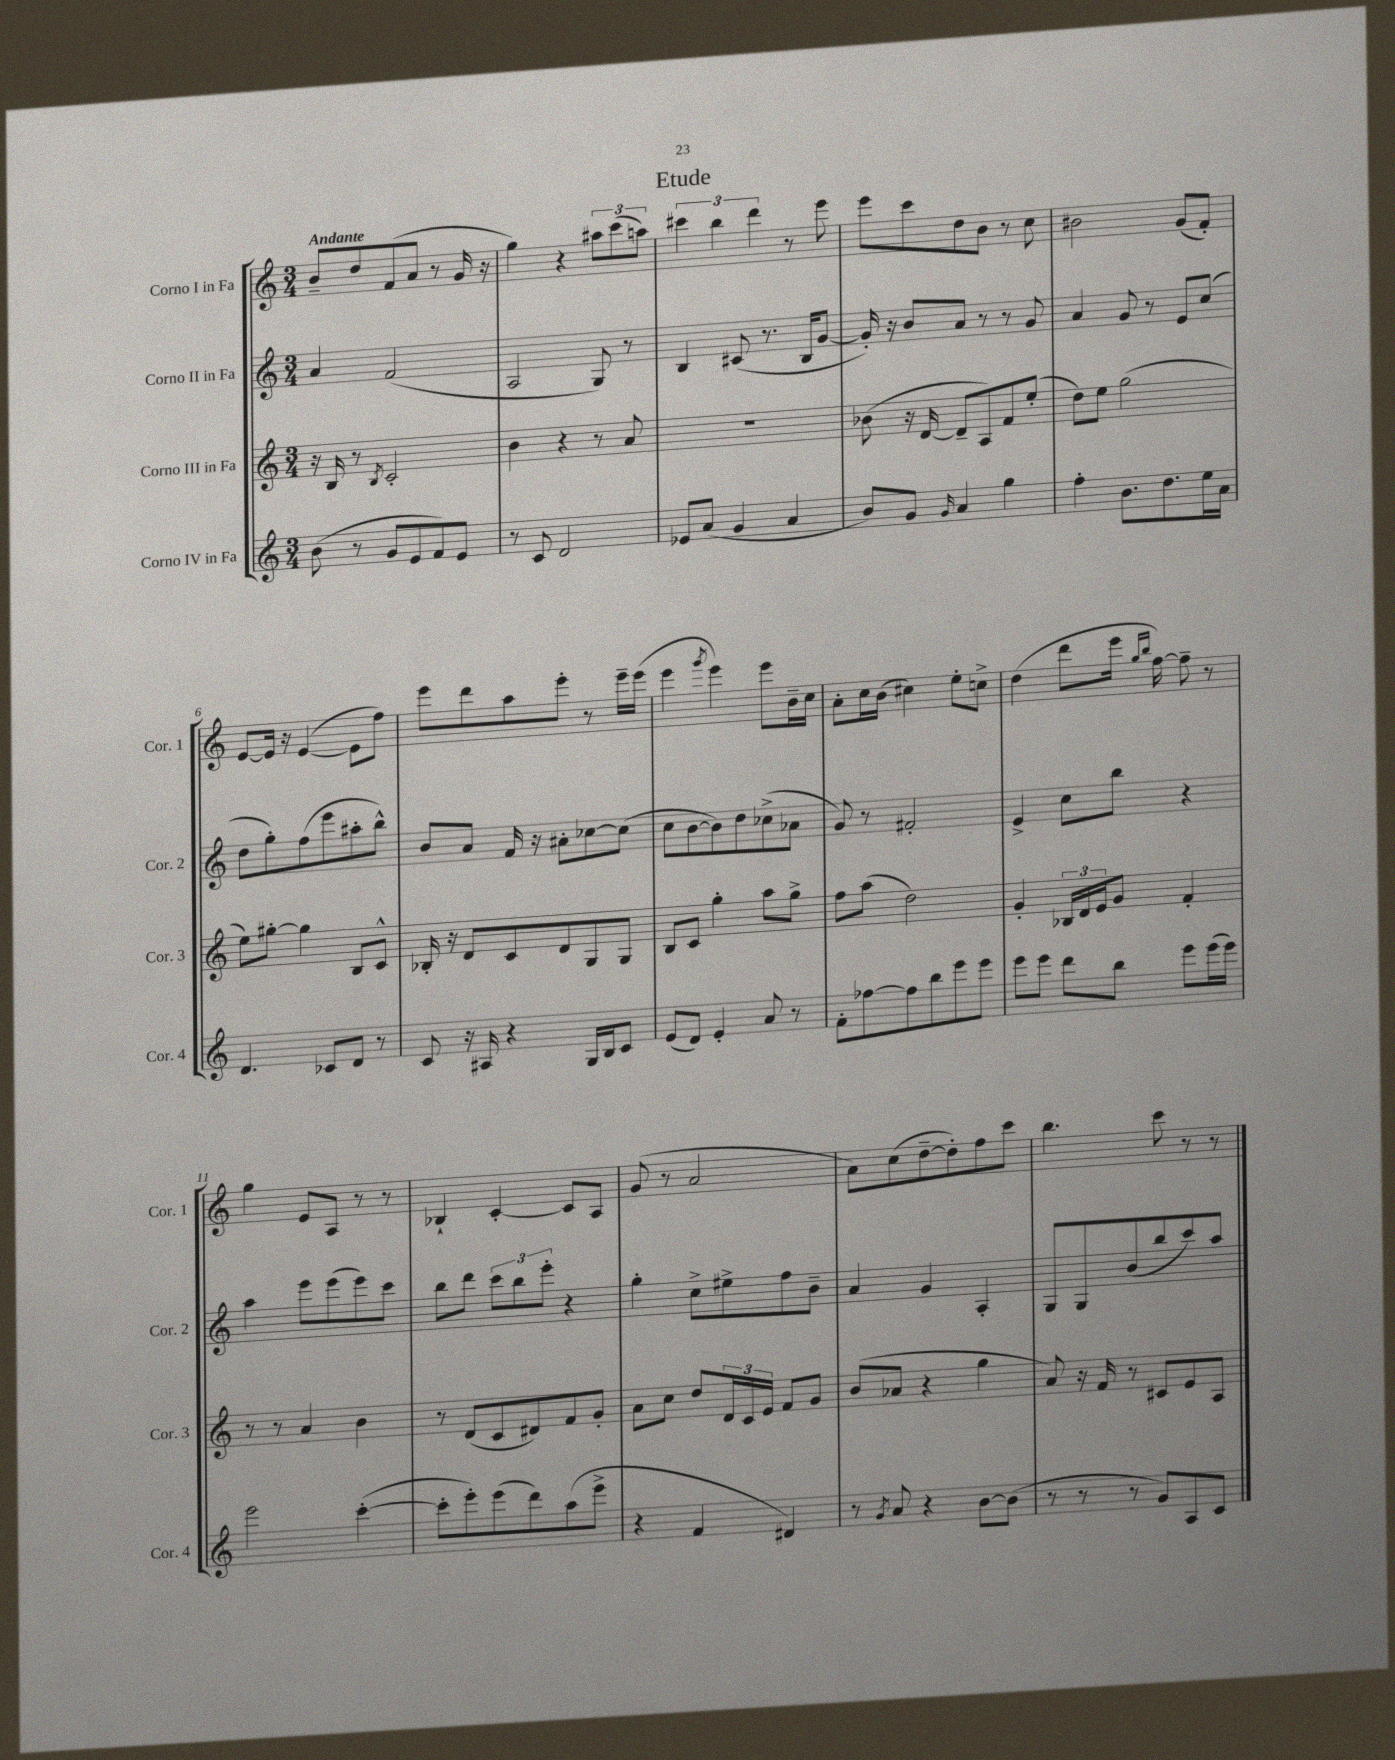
\header { title = "Etude" }
<<
\new StaffGroup <<
\new Staff = "s0" \with { instrumentName = "Corno I in Fa" shortInstrumentName = "Cor. 1" } {
    \clef treble \key c \major \numericTimeSignature \time 3/4 \tempo "Andante"
    b'8-- d''8 f'8( a'8 r8 g'16 r16 |
    g''4) r4 \tuplet 3/2 { ais''8 c'''8( a''8) } |
    \tuplet 3/2 { cis'''4 b''4 d'''4 } r8 e'''8 |
    e'''8 c'''8 d''8 b'8 r8 c''8 |
    bis'2 g'8( f'8-.) |
    e'8~ e'16 r16 e'4~( e'8 f''8) |
    e'''8 d'''8 a''8 e'''8-. r8 e'''16-- e'''16( |
    e'''4 \acciaccatura { g'''8 } e'''4) e'''8 b'16-- c''16 |
    a'8-. c''16 b'16( cis''4) e''8-. c''8-> |
    d''4( d'''8 e'''16 \grace { g''16 b''16 } f''16~) f''8-- r8 |
    g''4 e'8 a8 r8 r8 |
    bes4-! c'4~-. c'8 a8 |
    g'8( r8 a'2 |
    a'8) c''8( d''8~-- d''8-.) f''8 c'''8 |
    b''4. c'''8 r8 r8 \bar "|." |
}
\new Staff = "s1" \with { instrumentName = "Corno II in Fa" shortInstrumentName = "Cor. 2" } {
    \clef treble \key c \major \numericTimeSignature \time 3/4
    a'4 f'2( |
    a2 g8) r8 |
    b4 cis'8( r8. b16 g'8~ |
    g'16-.) r16 b'8 a'8 r8 r8 g'8 |
    a'4 g'8 r8 e'8 c''8( |
    d''8 g''8-.) f''8( e'''8 ais''8-. b''8-^) |
    b'8 a'8 f'16 r16 ais'8-. ces''8~ ces''8( |
    c''8 b'8~ b'8) d''8 ces''8->( aes'8 |
    g'8) r8 fis'2-. |
    e'4-> c''8 b''8 r4 |
    a''4 e'''8 e'''8( e'''8) c'''8 |
    b''8 d'''8 \tuplet 3/2 { c'''8 b''8 e'''8-. } r4 |
    g''4-. c''8-> eis''8-> f''8 b'8-- |
    a'4 g'4 a4-. |
    g8 g8 b'8( b''8 c'''8) a''8 \bar "|." |
}
\new Staff = "s2" \with { instrumentName = "Corno III in Fa" shortInstrumentName = "Cor. 3" } {
    \clef treble \key c \major \numericTimeSignature \time 3/4
    r16 b16 r8 \acciaccatura { b8 } c'2-. |
    b'4 r4 r8 a'8 |
    R2. |
    bes'8( r16 d'16~ d'8-- a8) f'8 e''8-.( |
    d''8) e''8 g''2( |
    e''8) gis''8~-. gis''4 b8 c'8-^ |
    bes16-. r16 d'8 c'8 d'8 g8 g8 |
    b8 c'8 g''4-. a''8 g''8-> |
    f''8 a''8( d''2) |
    g'4-. \tuplet 3/2 { bes16 d'16 e'16 } g'8 f'4-. |
    r8 r8 a'4 b'4 |
    r8 d'8( c'8 dis'8) f'8 g'8-. |
    a'8 c''8 d''8 \tuplet 3/2 { d'16 c'16 e'16 } f'8 g'8 |
    b'8( aes'8 r4 g''4 |
    a'8) r16 f'16 r8 cis'8 e'8 a8 \bar "|." |
}
\new Staff = "s3" \with { instrumentName = "Corno IV in Fa" shortInstrumentName = "Cor. 4" } {
    \clef treble \key c \major \numericTimeSignature \time 3/4
    b'8( r8 g'8 e'8 f'8) e'8 |
    r8 c'8 d'2 |
    ees'8 a'8( g'4 a'4 |
    b'8) g'8 \grace { g'16 } a'4 g''4 |
    f''4-. b'8. d''8. e''16 a'16 |
    d'4. ces'8 d'8 r8 |
    c'8 r16 ais16 r4 g16 b16 c'8 |
    e'8( d'8) e'4-. a'8 r8 |
    f'8-. fes''8~ fes''8 b''8 e'''8 e'''8 |
    e'''8 e'''8 d'''8 b''8 e'''8 e'''16( e'''16) |
    e'''2 c'''4~-.( |
    c'''8-. e'''8-.) e'''8( d'''8) a''8( e'''8-> |
    r4 f'4 dis'4) |
    r8 \acciaccatura { g'8 } a'8 r4 b'8~ b'8( |
    r8 r8 r8 g'8) a8 c'8 \bar "|." |
}
>>
>>
